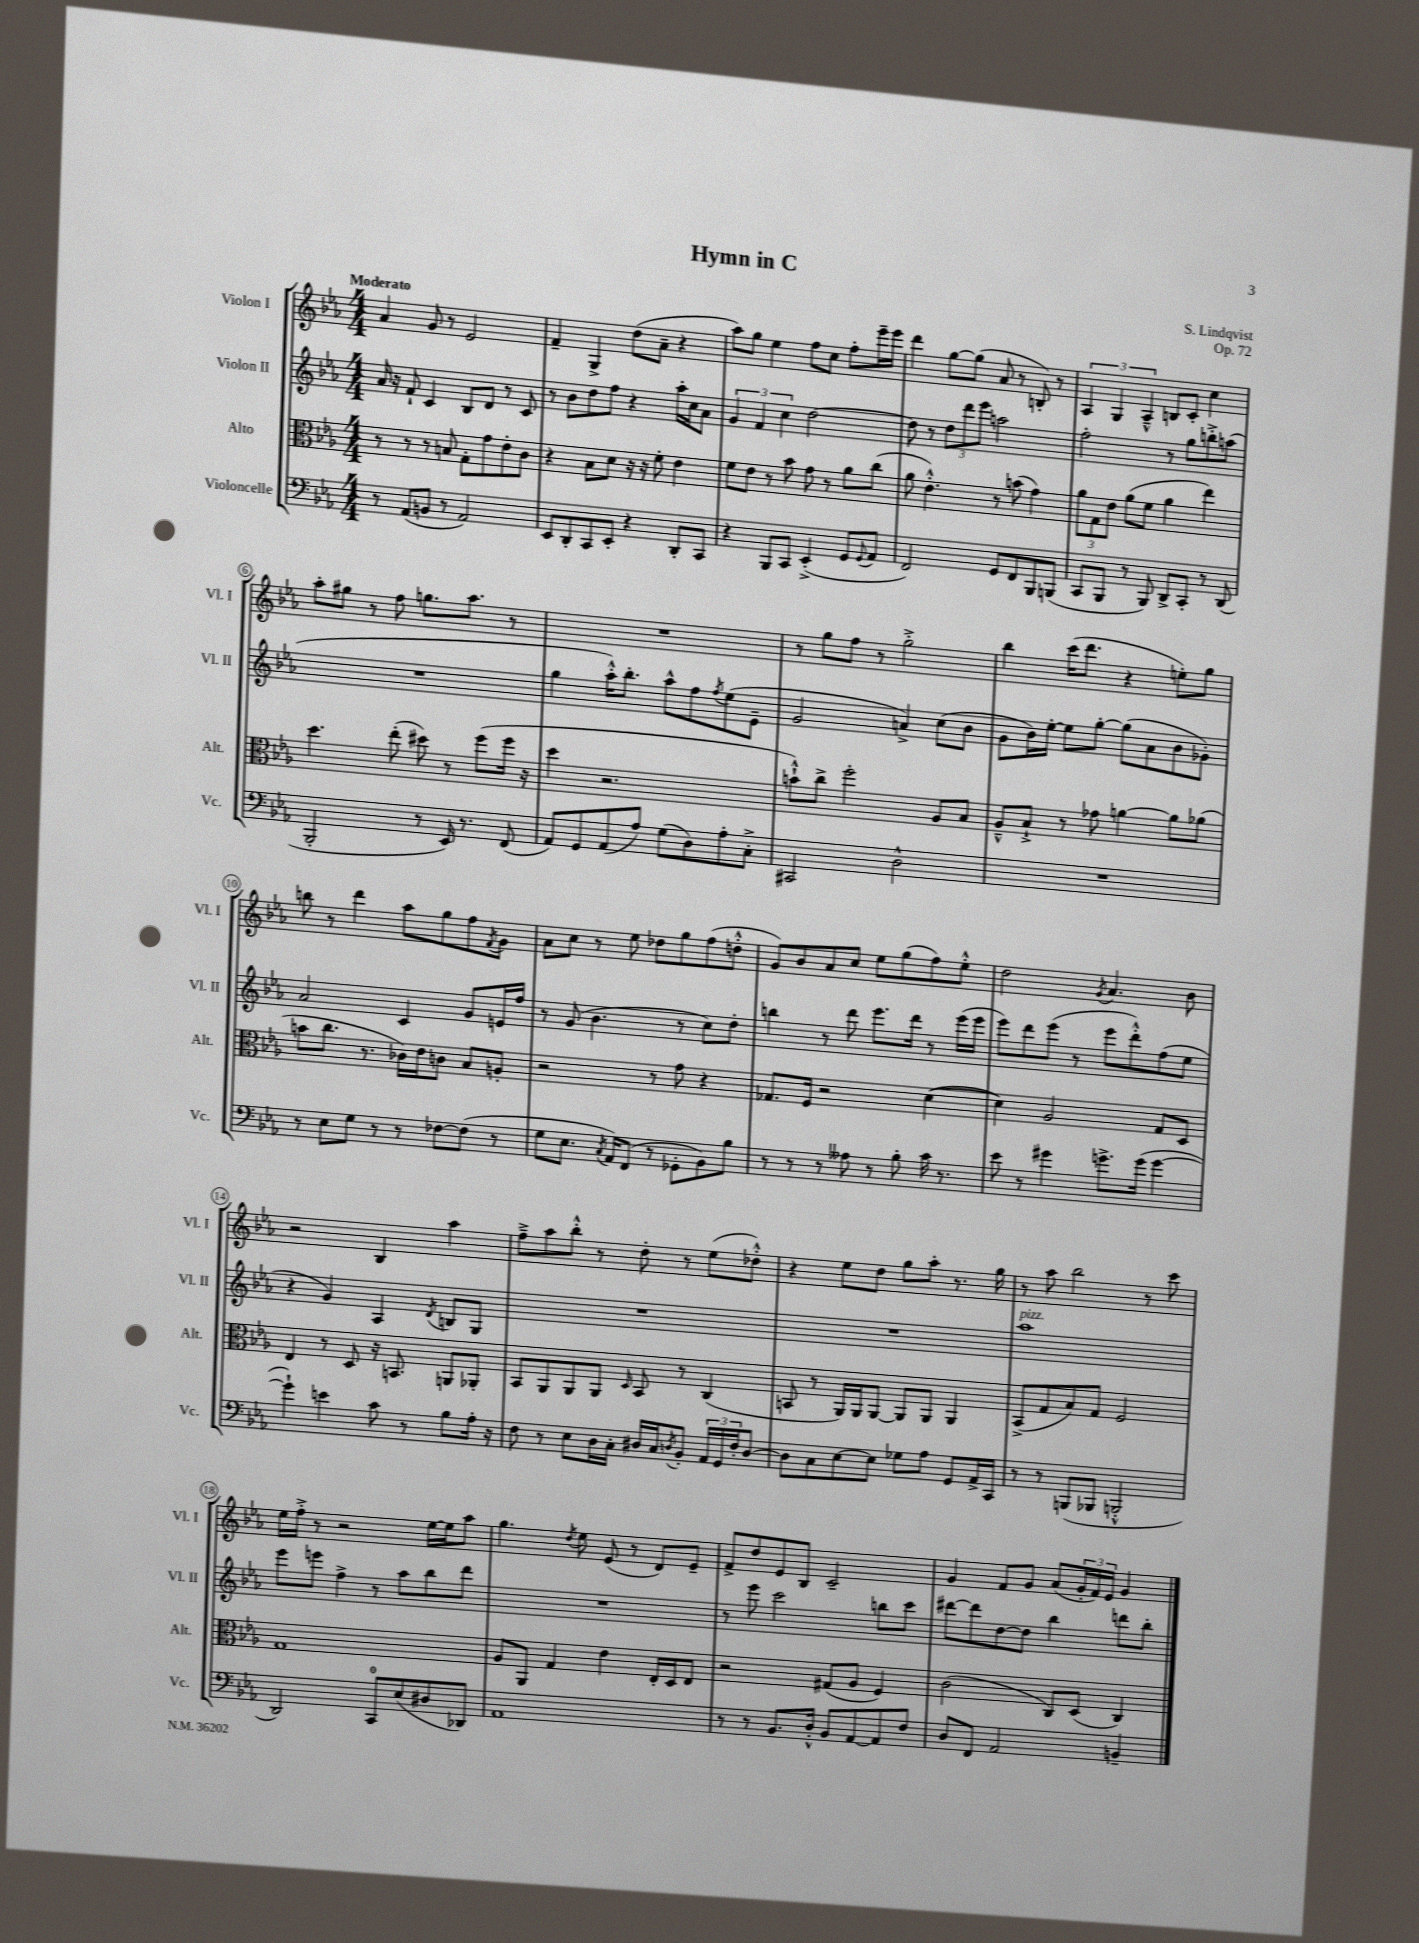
\header { title = "Hymn in C" composer = "S. Lindqvist" opus = "Op. 72" }
<<
\new StaffGroup <<
\new Staff = "s0" \with { instrumentName = "Violon I" shortInstrumentName = "Vl. I" } {
    \clef treble \key ees \major \numericTimeSignature \time 4/4 \tempo "Moderato"
    aes'4 g'8 r8 ees'2 |
    f'4-- g4-> d''8( aes'8-- r4 |
    aes''8) g''8 ees''4 f''8 c''8 f''8-. ees'''16-- ees'''16 |
    d'''4 g''8~ g''8( aes'8 r8 b8-.) r8 |
    \tuplet 3/2 { aes4 g4 aes4---^ } b8 c'8-. c''4 |
    aes''8-. gis''8 r8 f''8 g''8. aes''8. r8 |
    R1 |
    r8 g''8 f''8 r8 g''2-.-> |
    bes''4 c'''16( d'''8. r4 e''8-.) g''8 |
    b''8 r8 d'''4 aes''8 g''8 f''8 \acciaccatura { f'8 } g'8 |
    aes'8 c''8 r8 ees''8 des''8 g''8 f''8( d''8-.-^ |
    g'8) bes'8 aes'8 c''8 ees''8 g''8( f''8) ees''8-.-^ |
    d''2 \acciaccatura { g'8 } aes'4. bes'8 |
    r2 bes4 aes''4 |
    f''8---> aes''8 bes''8-.-^ r8 d''8-. r8 ees''8( des''8-.-^) |
    r4 ees''8 d''8 g''8 aes''8-. r8. g''16 |
    r8 aes''8 bes''2 r8 c'''8 |
    ees''16 f''16-.-> r8 r2 ees''16~ ees''16 aes''8 |
    g''4. \acciaccatura { d''8 } ees''8 ees'8( r8 d'8) ees'8-- |
    f'8-> d''8 ees'8 bes8 c'2-- |
    g'4 f'8 g'8 aes'8( \tuplet 3/2 { g'16-. f'16) ees'16 } g'4 \bar "|." |
}
\new Staff = "s1" \with { instrumentName = "Violon II" shortInstrumentName = "Vl. II" } {
    \clef treble \key ees \major \numericTimeSignature \time 4/4
    aes'16 r16 f'8-! c'4 bes8 d'8 r8 c'8 |
    r8 bes'8 d''8 f''8 r4 aes''16-. c''16 aes'8 |
    \tuplet 3/2 { g'4 f'4 c''4 } d''2~ |
    d''8 r8 \tuplet 3/2 { d''8 d'''8 ees'''8 } a''2 |
    f''2-. r8 g''8 b''8-.-> a''8( |
    R1 |
    g''4 aes''16-.-^) bes''8.-. aes''8-^ f''8 \acciaccatura { f''8 } ees''8( ees'8-- |
    g'2 a'4->) c''8( bes'8 |
    g'8 bes'16) ees''16~-. ees''8 g''8~-. g''8( aes'8 bes'8 ges'8-.) |
    aes'2 c'4 g'8 e'16 f''16 |
    r8 g'8( bes'4. r8 c''8) d''8-. |
    b''4 r8 d'''8 ees'''8. d'''16 r8 ees'''16( ees'''16 |
    ees'''8) d'''8 ees'''8( r8 ees'''8 d'''8-.-^) f''8( ees''8 |
    r4 g'4) aes4 \acciaccatura { d'8 } b8 g8 |
    R1 |
    R1 |
    aes''1^\markup { \italic "pizz." } |
    ees'''8 e'''8 f''4-> r8 aes''8 bes''8 d'''8 |
    R1 |
    r8 ees'''8 c'''2 b''8 c'''8 |
    dis'''8~ dis'''8 d''8~ d''8 bes''4 d'''8 bes''8-. \bar "|." |
}
\new Staff = "s2" \with { instrumentName = "Alto" shortInstrumentName = "Alt." } {
    \clef alto \key ees \major \numericTimeSignature \time 4/4
    r8 r8 r8 b8 g8-. g'8 ees'8-. c'8 |
    r4 bes8 d'8 r16 r16 f'8-. ees'4 |
    f'8 ees'8 r8 bes'8 g'8 r8 aes'8 c''8( |
    aes'8 ees'4.-.-^) r8 b'8( g'4) |
    \tuplet 3/2 { aes'8 g8 ees'8 } aes'8( f'8 aes'4 ees''4) |
    d''4. ees''8-.( dis''8) r8 f''8( f''16 r16 |
    d''4 r2. |
    b'8-!-^) c''8-> f''2-. aes8 bes8 |
    aes8---^ bes8-!-> r8 ges'8 a'4~ a'8 aes'8( |
    b'8 c''8. r8. ces'16) ees'16 c'8 bes8 a8-. |
    r2 r8 g'8 r4 |
    ges8. f16 r2 d'4~( |
    d'4) aes2 g8 d8 |
    ees4 r8 d8 r16 b,8. a,8 aes,8-. |
    bes,8 aes,8 aes,8 aes,8 \grace { d16 } bes,8 r8 c4( |
    b,8 r8 aes,16) aes,16 aes,8~ aes,8 aes,8 aes,4 |
    bes,8->( g8 bes8) g8 f2 |
    g1 |
    aes8 aes,8 g4 ees'4 ees16-. d16 ees8 |
    r2 gis8( aes8 f4) |
    c'2( c8) d8( c4) \bar "|." |
}
\new Staff = "s3" \with { instrumentName = "Violoncelle" shortInstrumentName = "Vc." } {
    \clef bass \key ees \major \numericTimeSignature \time 4/4
    r8 aes,8( b,8 r8 aes,2) |
    ees,8 d,8-. c,8 ees,8-. r4 d,8-. c,8 |
    r4 bes,,8 c,8 ees,4-.->( g,8 \appoggiatura { g,8 } aes,8 |
    f,2) g,8 f,8 bes,,8 b,,8( |
    c,8 bes,,8 r8 bes,,8) d,8-> c,8-. r8 d,8( |
    bes,,2-. r8 ees,16) r8. f,8( |
    aes,8) g,8 aes,8( aes8) g8( d8) aes8-. c8-.-> |
    cis,2 d2-^ |
    R1 |
    r8 ees8 g8 r8 r8 fes8~ fes8( r8 |
    g8 ees8. \acciaccatura { c8 } aes,16) f,8( r8 ges,8-. bes,8) bes8 |
    r8 r8 r8 aeses8 r8 bes8-. c'16 r8. |
    ees'8 r8 gis'4 g'8.-> g'16( g'4~ |
    g'4-!) e'4 c'8 r8 bes8 aes16-. r16 |
    f8 r8 ees8 d16 c16-. dis16 c16 \acciaccatura { d8 } bes,8-. \tuplet 3/2 { aes,16 g,16 f16-. } d8~ |
    d8 c8 ees8~ ees8 ges8 aes8 g,8 aes,16-> c,16 |
    r8 r8 b,,8( bes,,8 b,,2-.-^ |
    d,2) c,8-0 ees8( dis8 des,8) |
    aes,1 |
    r8 r8 bes,8. d16-.-^ bes,8 aes,8~ aes,8 f8 |
    d8 f,8 aes,2 b,4-- \bar "|." |
}
>>
>>
\layout { \context { \Score \override BarNumber.stencil = #(make-stencil-circler 0.1 0.3 ly:text-interface::print) } }
